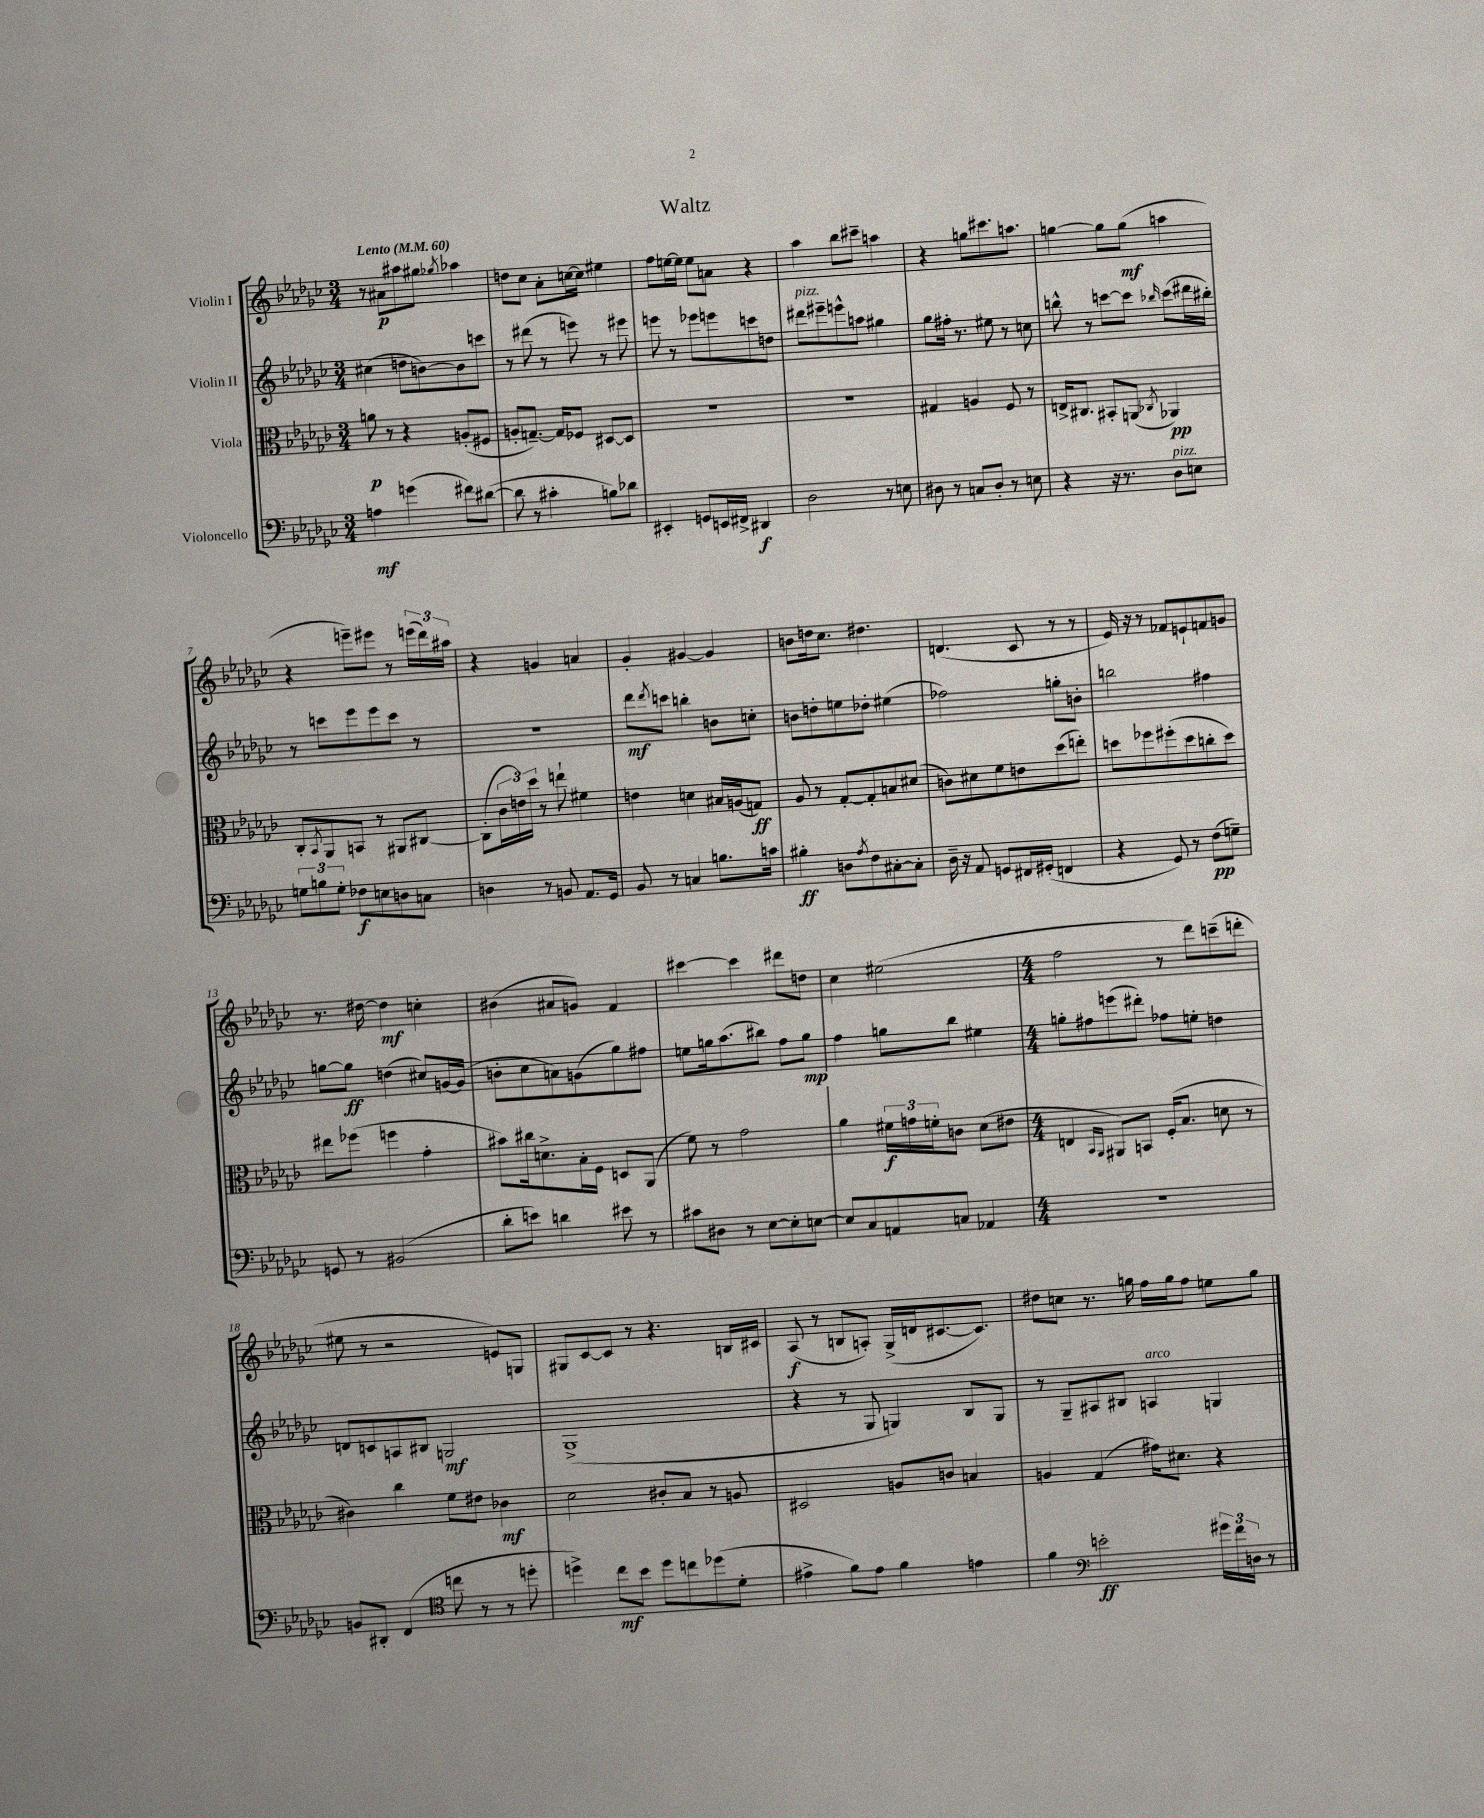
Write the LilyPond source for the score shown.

\header { title = "Waltz" }
<<
\new StaffGroup <<
\new Staff = "s0" \with { instrumentName = "Violin I" } {
    \clef treble \key ges \major \numericTimeSignature \time 3/4 \tempo "Lento" 4 = 60
    r8 ais'8\p ais''8 gis''8 \acciaccatura { ges''8 } aes''4 |
    d''8 ces''8 aes'8-. c''16~ c''16 eis''4 |
    f''8 e''16~ e''16 e''8 a'8 r4 |
    aes''4 bes''8 cis'''8-- a''4 |
    r4 g''8 cis'''8. a''8. |
    g''4~ g''8 g''8\mf( a''4 |
    r4 e'''8--) eis'''8 r8 \tuplet 3/2 { e'''16( des'''16) ais''16 } |
    r4 g'4 a'4 |
    ges'4-. gis'4~ gis'4 |
    b'8 d''16 ces''8. dis''4. |
    d'4.( ces'8 r8 r8 |
    ees'16) r16 r8 fes'8 e'8-! f'8 g'8 |
    r8. dis''16~ dis''4\mf c''4-. |
    bis'4( ais'8 g'8) f'4 |
    cis'''4~ cis'''4 dis'''8 d''8 |
    ces''4 eis''2( |
    \numericTimeSignature \time 4/4 f''2 r8 des'''8) c'''8--( d'''8-. |
    eis''8 r8 r2 e'8) g8 |
    gis8 ces'8~ ces'8 r8 r4. b16 cis'16 |
    aes8\f( r8 b8 a8-.) ges16->( d'16 cis'8.~ cis'8.) |
    dis''8 c''8 r8. g''16 f''16 g''16 f''8 e''8 g''8 \bar "|." |
}
\new Staff = "s1" \with { instrumentName = "Violin II" } {
    \clef treble \key ges \major \numericTimeSignature \time 3/4
    cis''4( d''8 b'8~) b'8 c'''8 |
    r8 dis'''8( r8 e'''8) r8 eis'''8 |
    e'''8 r8 ees'''8 e'''8 c'''8 d''8 |
    dis'''8^\markup { \italic "pizz." } eis'''8-- e'''8-^ a''8 gis''4 |
    ges''8 fis''16-. r8. eis''8 r8 c''8 |
    b''8-^ r8 c'''8~ c'''8 \grace { bes''16 } c'''8( dis'''16 bis''16-.) |
    r8 c'''8 ees'''8 ees'''8 c'''8 r8 |
    R2. |
    des'''8\mf \acciaccatura { des'''8 } c'''8 b''4-. b'8 c''8-. |
    b'8 d''8-. e''8 des''8-. eis''4( |
    fes''2) g''8-. b'8-. |
    b''2 fis''4 |
    g''8~ g''8\ff d''4( cis''8) g'16~ g'16( |
    b'8-. ces''8 a'8) g'8( ges''8) fis''8 |
    e''8 g''16 aes''8.( bis''8) f''8 g''8\mp |
    f''4 g''8 bes''8 eis''4 |
    \numericTimeSignature \time 4/4 g''8-. fis''8 e'''8( dis'''8-.) fes''8 e''8-. d''4 |
    d'8 c'8 a8 bis8 g2\mf |
    ges1->( |
    r4 r8 ges8 g4) bes8 g8 |
    r8 ges8-- ais8 bis8 a4^\markup { \italic "arco" } g4 \bar "|." |
}
\new Staff = "s2" \with { instrumentName = "Viola" } {
    \clef alto \key ges \major \numericTimeSignature \time 3/4
    a'8\p r8 r4 a8-.( fis8 |
    a8-. g8.~--) g16 fes8 dis8~ dis8 |
    R2. |
    R2. |
    gis4 a4 f8 r8 |
    e16-> cis8. bis,8-. a,8( \acciaccatura { ces8 } aes,4\pp) |
    ces8-. \acciaccatura { bes,8 } aes,8 b,8 r8 ais,8 cis8~ |
    cis8-.( \tuplet 3/2 { ces'16 e'16) des''16 } r8 e''8-! fis'4 |
    e'4 d'4 bis16 a16( g8\ff) |
    aes8 r8 ges8~-. ges8-. b8 dis'8( |
    c'8) dis'8 f'8 e'8 des''8( e''8-.) |
    d''8 fes''8 fis''8-.( d''8 c''8-. d''8) |
    eis''8 fes''8( f''4 ges'4-. |
    bis'8) cis''16 d'8.-> bes16-. f16 d8 aes,8( |
    f'8) r8 ges'2 |
    aes'4 \tuplet 3/2 { fis'16\f g'16 f'16-. } c'8 des'8( eis'8 |
    \numericTimeSignature \time 4/4 e4 \grace { bes,16 aes,16 } ais,8) b,8 f16-.( bes8. d'8 r8 |
    cis'4) ces''4 f'8 eis'8 ces'4\mf |
    des'2 cis'8-. bes8 r8 a8 |
    dis2 a8 c'8 b4 |
    a4 ges4( gis'16) dis'8. r4 \bar "|." |
}
\new Staff = "s3" \with { instrumentName = "Violoncello" } {
    \clef bass \key ges \major \numericTimeSignature \time 3/4
    a4\mf g'4( fis'8) dis'8~( |
    dis'8 r8 cis'4-. b8) des'8 |
    eis,4-. g,8 e,16 fis,16-> dis,4\f |
    des2 r8 e8 |
    dis8 r8 c8 dis8-. r8 e8 |
    r4 r16 r8. des8^\markup { \italic "pizz." } e8 |
    \tuplet 3/2 { g8 b8 g8-. } fes8\f e8 d8 c8 |
    d4 r8 b,8 aes,8. ges,16 |
    bes,8 r8 c4 b8. c'16 |
    bis4-.\ff d8 \acciaccatura { aes8 } f8 cis8~-. cis8-. |
    des16-- r16 aes,8 g,8 fis,16 gis,16-.( f,4 |
    r4 ges,8) r8 f8\pp( g8--) |
    g,8 r8 bis,2( |
    des'8-. e'8) d'4 eis'8 r8 |
    cis'8 dis8 r8 ees8~ ees8-. e8~ |
    e8 ces8 a,8 c8 aes,4 |
    \numericTimeSignature \time 4/4 R1 |
    b,8 dis,8-. f,4( \clef tenor c''8 r8 r8 d''8-. |
    d''4->) ces''8\mf bes'8 d''8 c''8 des''8( des'8-. |
    eis'4-> f'8) eis'8 f'4 e'4 |
    f'4 \clef bass e'2-.\ff \tuplet 3/2 { gis'16 f'16 d16 } r8 \bar "|." |
}
>>
>>
